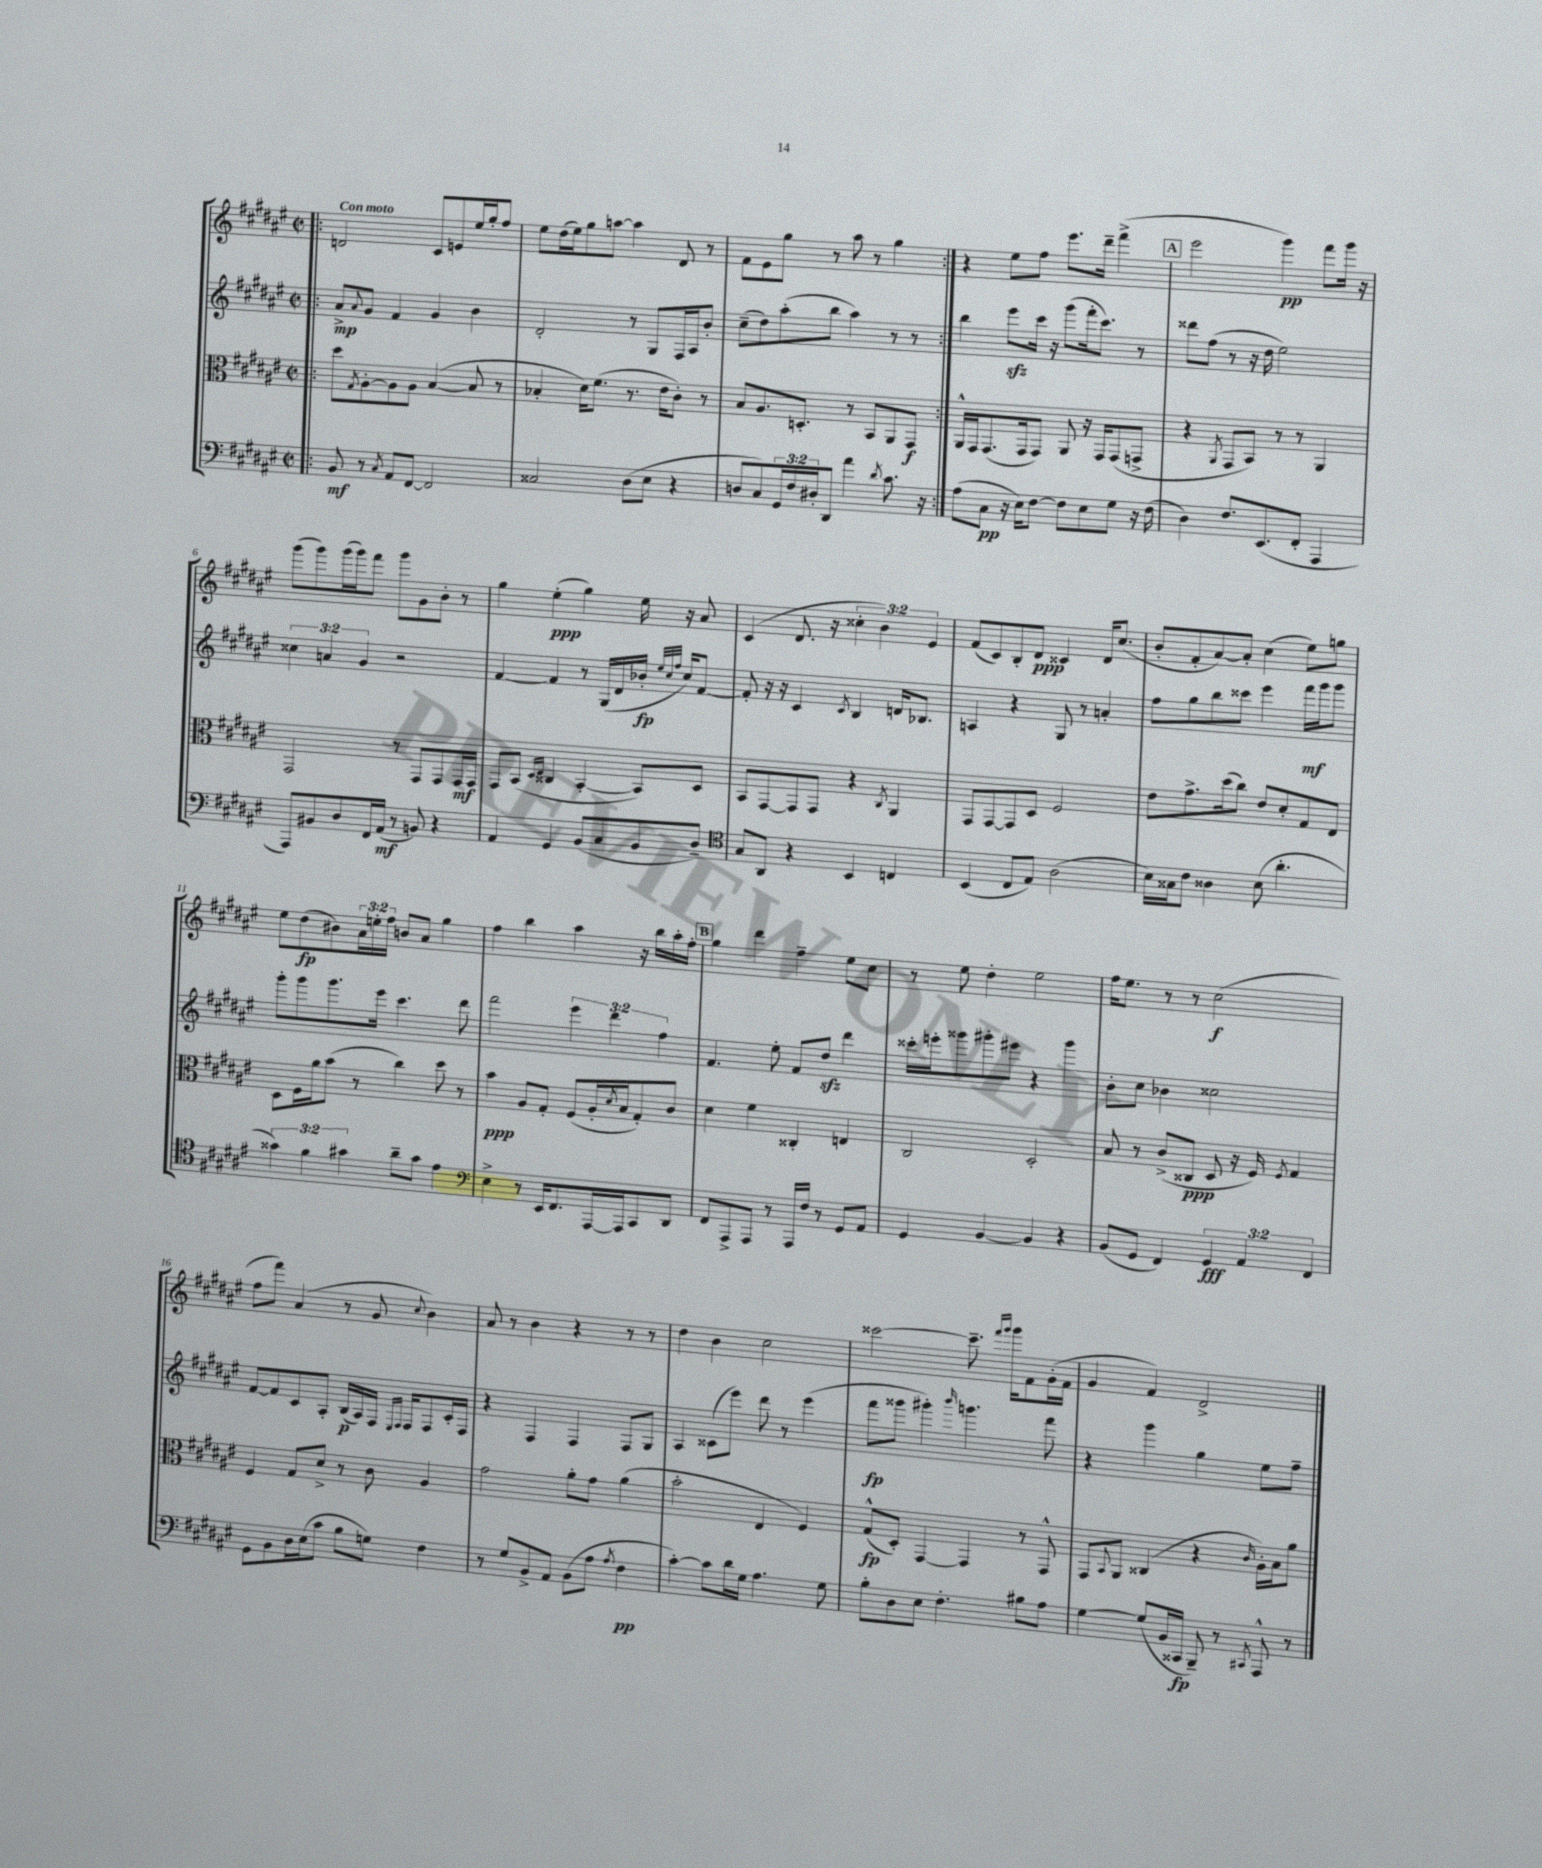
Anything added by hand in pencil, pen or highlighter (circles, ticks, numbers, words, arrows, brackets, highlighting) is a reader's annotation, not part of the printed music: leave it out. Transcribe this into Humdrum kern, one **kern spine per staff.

**kern	**dynam	**kern	**dynam	**kern	**dynam	**kern	**dynam
*part4	*part4	*part3	*part3	*part2	*part2	*part1	*part1
*staff4	*staff4	*staff3	*staff3	*staff2	*staff2	*staff1	*staff1
*clefF4	*	*clefC3	*	*clefG2	*	*clefG2	*
*k[f#c#g#d#a#e#]	*	*k[f#c#g#d#a#e#]	*	*k[f#c#g#d#a#e#]	*	*k[f#c#g#d#a#e#]	*
*M2/2	*	*M2/2	*	*M2/2	*	*M2/2	*
*met(c|)	*	*met(c|)	*	*met(c|)	*	*met(c|)	*
=1!|:	=1!|:	=1!|:	=1!|:	=1!|:	=1!|:	=1!|:	=1!|:
!	!	!	!	!	!	!LO:TX:a:B:t=Con moto	!
8BB/	mf	8dd#\L	.	8a#^/L	mp	2dn/	.
.	.	8qG#/	.	8qqa#/	.	.	.
8r	.	[8A#'\	.	8g#/J	.	.	.
8qC#/	.	.	.	.	.	.	.
8AA#/L	.	8A#\]	.	4f#/	.	.	.
[8FF#/J	.	8A#\J	.	.	.	.	.
2FF#/]	.	([4B/	.	4g#/	.	8c#/L	.
.	.	.	.	.	.	8en/	.
.	.	8B/]	.	4b\	.	16ee#/L	.
.	.	.	.	.	.	16gg#'/J	.
.	.	8r	.	.	.	8ff#/J	.
=2	=2	=2	=2	=2	=2	=2	=2
2C##X/	.	4B-X'/	.	2d#'/	.	8ee#\L	.
.	.	.	.	.	.	(16dd#\L	.
.	.	.	.	.	.	16ee#\J)	.
.	.	16d#\KL)	.	.	.	8gg#\	.
.	.	(8.f#\J	.	.	.	.	.
.	.	.	.	.	.	[8aan\J	.
(8D#\L	.	8.r	.	8r	.	4aa\]	.
8E#\J	.	.	.	8G#/L	.	.	.
.	.	16e#\KL	.	.	.	.	.
4r	.	8c#'\J)	.	16F#/L	.	8d#/	.
.	.	.	.	16A#/J	.	.	.
.	.	8r	.	8b'/J	.	8r	.
=3	=3	=3	=3	=3	=3	=3	=3
8Dn/L	.	8B/L	.	(8cc#~\L	.	8f#\L	.
8C#/)	.	8.A#/	.	8dd#\)	.	8e#\	.
24GG#/L	.	.	.	(8aa#'\	.	8gg#\J	.
24F#/	.	.	.	.	.	.	.
.	.	8.Dn'/J	.	.	.	.	.
24D#X'/J	.	.	.	.	.	.	.
8DD#/J	.	.	.	8bb\J	.	8r	.
4a#\	.	8r	.	4aa#\)	.	8aa#\	.
.	.	8BB/L	.	.	.	8r	.
8qd#/	.	.	.	.	.	.	.
8.c#\	.	8AA#/	.	8r	.	4gg#\	.
.	.	8GG#/J	f	8r	.	.	.
16r	.	.	.	.	.	.	.
=4:|!	=4:|!	=4:|!	=4:|!	=4:|!	=4:|!	=4:|!	=4:|!
(8A#\L	.	16AA#^^/LL	.	4bb\	.	4r	.
.	.	16GG#/J	.	.	.	.	.
8C#\J	pp	(8.GG#/	.	.	.	.	.
16r	.	.	.	8eee#zz\L	.	8ee#\L	.
16E#\KL)	.	16GG#/k	.	.	.	.	.
[8F#\J	.	8GG#/J)	.	16ccc#\Jk	.	8ff#\J	.
.	.	.	.	16r	.	.	.
8F#\L]	.	8AA#/	.	(8ggg#\L	.	8.eee#\L	.
8E#\	.	16r	.	16fff#'\k	.	.	.
.	.	16GG#/KL	.	8.ccc#\J)	.	16ddd#~\Jk	.
8G#\J	.	(8GG#/	.	.	.	(4fff#^\	.
16r	.	8GGn^/J	.	8r	.	.	.
(16F#\	.	.	.	.	.	.	.
!!LO:REH:place=s1:t=A
=5	=5	=5	=5	=5	=5	=5	=5
4D#\)	.	4r	.	8ddd##X\L	.	2eee#\	.
.	.	.	.	(8ff#\J	.	.	.
.	.	8qAA#/	.	.	.	.	.
8.F#/L	.	8GG#/L	.	8r	.	.	.
.	.	8BB/J)	.	16r	.	.	.
(8.EE#/	.	.	.	16dd#\	.	.	.
.	.	8r	.	2ee#\)	.	4ggg#\)	pp
8FF#'/J	.	8r	.	.	.	.	.
4AAA#/	.	4AA#/	.	.	.	8fff#\L	.
.	.	.	.	.	.	16ggg#\Jk	.
.	.	.	.	.	.	16r	.
!!LO:LB:g=z
=6	=6	=6	=6	=6	=6	=6	=6
8AAA#/L)	.	2GG#/	.	6cc##X\	.	(8ggg#\L	.
8BB#X/	.	.	.	.	.	8ggg#\)	.
.	.	.	.	6an/	.	.	.
8D#/	.	.	.	.	.	(16ggg#\L	.
.	.	.	.	.	.	16ggg#\J)	.
.	.	.	.	6g#/	.	.	.
16FF#/L	.	.	.	.	.	8fff#\J	.
(16AA#/JJ	mf	.	.	.	.	.	.
8r	.	8r	.	2r	.	8ggg#\L	.
8BBn/)	.	8GG#/L	.	.	.	8g#\	.
4r	.	8GG#/	.	.	.	8b'\J	.
.	.	16GG#/L	mf	.	.	8r	.
.	.	16GG#/JJ	.	.	.	.	.
=7	=7	=7	=7	=7	=7	=7	=7
4AA#/	.	8GG#/L	.	[4f#/	.	4gg#\	.
.	.	(8BB/J	.	.	.	.	.
.	.	16qqD#/LL	.	.	.	.	.
.	.	16qqE#/JJ	.	.	.	.	.
4GG#/	.	4C##X/	.	4f#/]	.	(4ee#'\	ppp
(8BB/L	.	[4BB'/	.	8r	.	4gg#\)	.
8C#/	.	.	.	(16G#/LL	.	.	.
.	.	.	.	16d#/	.	.	.
8BB/	.	8BB/L])	.	16b-X'/JJ	fp	16ee#\	.
.	.	.	.	32qqee#/LLL	.	.	.
.	.	.	.	32qqcc#/	.	.	.
.	.	.	.	32qqff#/JJJ	.	.	.
.	.	.	.	16cc#/KL)	.	16r	.
8D#~/J)	.	8D#/J	.	[8f#/J	.	8a#/	.
=8	=8	=8	=8	=8	=8	=8	=8
*clefC4	*	*	*	*	*	*	*
8G#/L	.	8BB/L	.	8f#'/]	.	(4c#/	.
8AA#/J	.	[8GG#/	.	16r	.	.	.
.	.	.	.	16r	.	.	.
4r	.	8GG#/]	.	4c#/	.	8.d#/	.
.	.	8GG#/J	.	.	.	.	.
.	.	.	.	.	.	16r	.
.	.	.	.	8qc#/	.	.	.
4BB/	.	4r	.	4B/	.	6cc##X'\	.
.	.	.	.	.	.	6b\)	.
.	.	8qC#/	.	.	.	.	.
4Cn/	.	4AA#/	.	16dn/KL	.	.	.
.	.	.	.	8.B-X/J	.	.	.
.	.	.	.	.	.	6e#/	.
=9	=9	=9	=9	=9	=9	=9	=9
(4BB/	.	8GG#/L	.	4An/	.	(8f#/L	.
.	.	[8GG#/	.	.	.	8c#/)	.
8C#/L	.	8GG#/]	.	4r	.	8B'/	.
8E#/J)	.	8D#/J	.	.	.	8d#/J	ppp
(2A#\	.	2F#/	.	8G#/	.	4c##X/	.
.	.	.	.	8r	.	.	.
.	.	.	.	4an'/	.	16d#/KL	.
.	.	.	.	.	.	(8.cc#/J	.
=10	=10	=10	=10	=10	=10	=10	=10
16B\LL)	.	8e#\L	.	8ff#\L	.	8b'/L	.
16G##X\J	.	.	.	.	.	.	.
8c#\J	.	8.g#^\	.	8gg#\	.	8f#'/	.
4A##X\	.	.	.	8bb\	.	[8a#/)	.
.	.	(16dd#\k	.	.	.	.	.
.	.	8cc#\J)	.	8ccc##X\J	.	8a#'/J]	.
(8B\	.	8e#/L	.	4eee#\	.	(4cc#\	.
4.a#'\	.	8d#'/	.	.	.	.	.
.	.	8G#/	.	16fff#\LL	mf	8ee#\L)	.
.	.	.	.	16ggg#\J	.	.	.
.	.	8E#/J	.	8ggg#\J	.	8ggn\J	.
!!LO:LB:g=z
=11	=11	=11	=11	=11	=11	=11	=11
6g##X\)	.	8D#\L	.	8ggg#'\L	.	8ee#\L	.
.	.	16F#\L	.	8ggg#\	.	(8dd#\	fp
6f#\	.	.	.	.	.	.	.
.	.	16a#\J	.	.	.	.	.
.	.	(8b\J	.	8.ggg#\	.	8b#X\)	.
6g#X\	.	.	.	.	.	.	.
.	.	8r	.	.	.	24a#\L	.
.	.	.	.	.	.	24een'\	.
.	.	.	.	16eee#\Jk	.	.	.
.	.	.	.	.	.	24ff#\JJ	.
8a#~\L	.	4cc#\)	.	4.ccc#\	.	8bn/L	.
8g#\J	.	.	.	.	.	8a#/J	.
4e#\	.	8dd#\	.	.	.	4gg#\	.
.	.	8r	.	8ddd#\	.	.	.
=12	=12	=12	=12	=12	=12	=12	=12
*clefF4	*	*	*	*	*	*	*
4E#^\	.	4b\	ppp	2fff#\	.	4ff#\	.
8r	.	8A#/L	.	.	.	4bb\	.
16EE#/KL	.	8G#'/J	.	.	.	.	.
8.FF#/	.	.	.	.	.	.	.
.	.	(8F#/L	.	6eee#\	.	4aa#\	.
[16AAA#/L	.	16A#'/L	.	.	.	.	.
.	.	.	.	6ddd#\	.	.	.
.	.	8qd#/	.	.	.	.	.
16AAA#/J]	.	16B/J	.	.	.	.	.
8CC#/	.	8G#'/)	.	.	.	16r	.
.	.	.	.	.	.	16bb\LL	.
.	.	.	.	6ff#\	.	.	.
8DD#/J	.	8c#/J	.	.	.	16aa#'\	.
.	.	.	.	.	.	16ff#'\JJ	.
!!LO:REH:place=s1:t=B
=13	=13	=13	=13	=13	=13	=13	=13
8FF#/L	.	4d#\	.	4.f#/	.	4gg#\	.
8AAA#^/	.	.	.	.	.	.	.
8AAA#/J	.	4f#\	.	.	.	4ddd#\	.
8r	.	.	.	8ee#'\	.	.	.
16AAA#/LL	.	4C##X'/	.	8f#/L	.	4ff#~\	.
16F#/JJ	.	.	.	.	.	.	.
8r	.	.	.	8dd#zz/J	.	.	.
8GG#/L	.	4En/	.	4ddd#\	.	8ee#\L	.
8AA#/J	.	.	.	.	.	8cc#\J	.
=14	=14	=14	=14	=14	=14	=14	=14
4GG#/	.	2C#/	.	16ccc##X'\LL	.	8r	.
.	.	.	.	16eeen'\J	.	.	.
.	.	.	.	8ggg##X\	.	8ee#\	.
[4BB/	.	.	.	8ggg#X'\	.	4dd#'\	.
.	.	.	.	8eee#X\J	.	.	.
4BB/]	.	2D#'/	.	4r	.	2ee#\	.
4r	.	.	.	4ggg#\	.	.	.
=15	=15	=15	=15	=15	=15	=15	=15
(8BB/L	.	8B/	.	8b'\L	.	16ff#\KL	.
.	.	.	.	.	.	8.ee#\J	.
8GG#/J	.	8r	.	8cc#\J	.	.	.
4FF#/)	.	(8c#^/L	.	4b-X\	.	8r	.
.	.	8C##X/J	ppp	.	.	8r	.
6GG#/	fff	8D#/	.	2cc##X\	.	(2cc#\	f
.	.	16r	.	.	.	.	.
6AA#/	.	.	.	.	.	.	.
.	.	16F#/)	.	.	.	.	.
.	.	8qF#/	.	.	.	.	.
.	.	4G#/	.	.	.	.	.
6FF#/	.	.	.	.	.	.	.
!!LO:LB:g=z
=16	=16	=16	=16	=16	=16	=16	=16
8GG#\L	.	4F#/	.	[8f#/L	.	8ff#\L	.
8BB\	.	.	.	8f#/]	.	8fff#\J)	.
16D#\L	.	8G#/L	.	8c#/	.	(4a#/	.
(16E#\J	.	.	.	.	.	.	.
8c#\J	.	8d#^/J	.	8A#'/J	.	.	.
8B\L	.	8r	.	(16B/LL	p	8r	.
.	.	.	.	16A#/)	.	.	.
8Gn\J)	.	8c#\	.	16F#/JJ	.	8g#/	.
.	.	.	.	16qqE#/LL	.	.	.
.	.	.	.	16qqF#/JJ	.	.	.
.	.	.	.	16F#/KL	.	.	.
.	.	.	.	.	.	8qqcc#/	.
4F#\	.	4A#/	.	8F#/	.	4b\)	.
.	.	.	.	16c#'/L	.	.	.
.	.	.	.	16F#/JJ	.	.	.
=17	=17	=17	=17	=17	=17	=17	=17
8r	.	2g#\	.	4r	.	8a#/	.
8G#/L	.	.	.	.	.	8r	.
8BB^/	.	.	.	4F#/	.	4b\	.
8AA#/J	.	.	.	.	.	.	.
(8BB\L	.	8a#'\L	.	4F#/	.	4r	.
8A#\J	.	8g#\J	.	.	.	.	.
8qA#/	.	.	.	.	.	.	.
4F#\	pp	(4a#\	.	8F#/L	.	8r	.
.	.	.	.	8G#/J	.	8r	.
=18	=18	=18	=18	=18	=18	=18	=18
[4c#'\)	.	2b'\	.	4A#/	.	4dd#\	.
8c#\L]	.	.	.	(8c##X\L	.	4b\	.
16d#\L	.	.	.	8eee#\J)	.	.	.
16G#\JJ	.	.	.	.	.	.	.
4.A#\	.	4E#/	.	8ddd#\	.	2cc#\	.
.	.	.	.	8r	.	.	.
.	.	4F#/)	.	(4eee#\	.	.	.
8G#\	.	.	.	.	.	.	.
=19	=19	=19	=19	=19	=19	=19	=19
8B'\L	.	(8G#^^/L	fp	8fff#\L	fp	[2ccc##X\	.
8D#\	.	8D#'/J)	.	8ggg##X\J	.	.	.
8E#\J	.	[4GG#/	.	4ggg#X'\)	.	.	.
4.F#'\	.	.	.	.	.	.	.
.	.	.	.	16qqbbb/	.	.	.
.	.	4GG#/]	.	4.gggn\	.	8.ccc##~\]	.
.	.	.	.	.	.	16qqfff#/LL	.
.	.	.	.	.	.	16qqggg#/JJ	.
.	.	.	.	.	.	16ggg#\KL	.
8B#X\L	.	8r	.	.	.	8f#\	.
8A#\J	.	8GG#^^/	.	8fff#\	.	(16g#'\L	.
.	.	.	.	.	.	16f#\JJ	.
=20	=20	=20	=20	=20	=20	=20	=20
[4G#\	.	8GG#/L	.	4r	.	4g#/	.
.	.	8qqBB/	.	.	.	.	.
.	.	8AA#/J	.	.	.	.	.
(8G#/L]	.	(4C##X/	.	4ggg#\	.	4f#/)	.
16BB/L	.	.	.	.	.	.	.
16CC##X/JJ	fp	.	.	.	.	.	.
8BBB~/)	.	4r	.	4gg#\	.	2d#^/	.
8r	.	.	.	.	.	.	.
8qCC#X/	.	16qqc#/	.	.	.	.	.
8AAA#^^/	.	16A#'\LL)	.	8ee#\L	.	.	.
.	.	16B\J	.	.	.	.	.
8r	.	8a#\J	.	8ff#~\J	.	.	.
==	==	==	==	==	==	==	==
*-	*-	*-	*-	*-	*-	*-	*-
